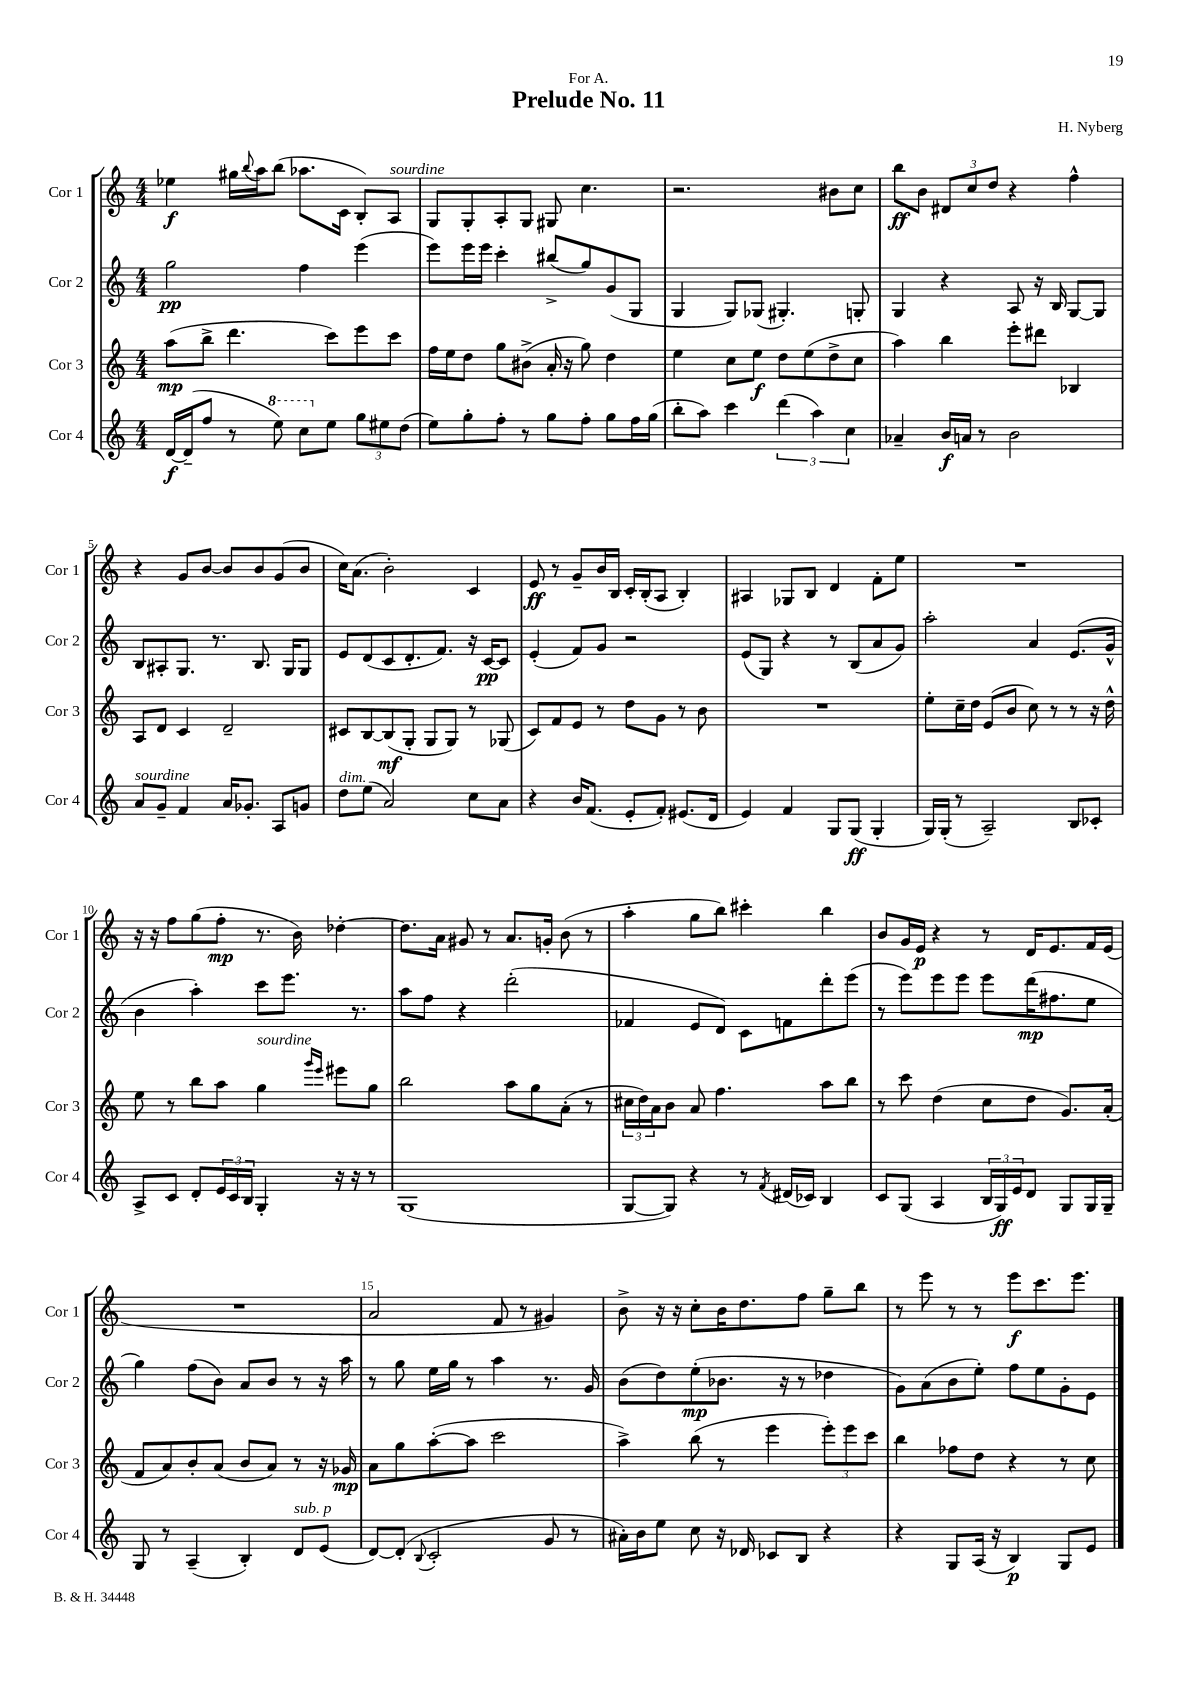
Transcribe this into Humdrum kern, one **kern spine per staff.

**kern	**kern	**kern	**kern
*staff4	*staff3	*staff2	*staff1
*clefG2	*clefG2	*clefG2	*clefG2
*k[]	*k[]	*k[]	*k[]
*M4/4	*M4/4	*M4/4	*M4/4
[16d/LL	(8aa\L	2gg\	4ee-\
(16d~/]J	.	.	.
8ff/J	8bb^\J	.	.
8r	4.ddd\	.	16gg#\LL
.	.	.	8qqbb/
.	.	.	16aa\J
8eee\)	.	.	(8bb\J
8ccc\L	.	4ff\	8.aa-\L
8ee\J	8ccc\L)	.	.
.	.	.	16c\Jk
12gg\L	8eee\	(4eee\	8B'/L)
12ee#\	.	.	.
.	8ccc\J	.	8A/J
(12dd\J	.	.	.
=	=	=	=
8ee\L)	16ff\LL	8eee\L)	8G/L
.	16ee\J	.	.
8gg'\	8dd\J	16eee\L	8G'/
.	.	16eee\JJ	.
8ff'\J	8gg\L	4ccc'\	8A'/
8r	(8b#^\J	.	8G/J
8gg\L	16a'/	(8bb#^/L	8G#/
.	16r	.	.
8ff'\J	8gg\)	8gg/)	4.cc\
8gg\L	4dd\	(8g/	.
16ff\L	.	8G/J	.
(16gg\JJ	.	.	.
=	=	=	=
8bb'\L	4ee\	4G/	2.r
8aa\J)	.	.	.
4ccc\	8cc\L	8G/L)	.
.	8ee\J	(8G-/J	.
(6ddd\	8dd\L	4.G#'/)	.
.	(8ee\	.	.
6aa\)	.	.	.
.	8dd^\	.	8b#\L
6cc\	.	.	.
.	8cc\J	8G'/	8cc\J
=	=	=	=
4a-~/	4aa\)	4G/	8bb\L
.	.	.	8b\J
16b/LL	4bb\	4r	12d#/L
16a/JJ	.	.	.
.	.	.	12cc/
8r	.	.	.
.	.	.	12dd/J
2b\	8eee'\L	8A/	4r
.	8ddd#\J	16r	.
.	.	16B/	.
.	4B-/	[8G/L	4ff^^\
.	.	8G/]J	.
=	=	=	=
8a/L	8A/L	8B/L	4r
8g~/J	8d/J	8A#'/	.
4f/	4c/	8.G/J	8g/L
.	.	.	[8b/J
.	.	8.r	.
16a/LK	2d~/	.	8b/]L
8.g-'/J	.	.	.
.	.	8.B/	8b/
8A/L	.	.	(8g/
.	.	16G/LK	.
8g/J	.	8G/J	8b/J
=	=	=	=
8dd\L	8c#/L	8e/L	16cc\LK)
.	.	.	(8.a\J
(8ee\J	[8B/	(8d/	.
2a/)	(8B/]	8c/	2b'\)
.	8G'/J	8.d'/	.
.	8G/L	.	.
.	.	8.f/J)	.
.	8G/J)	.	.
8cc\L	8r	16r	4c/
.	.	[16c/LK	.
8a\J	(8G-/	8c/]J	.
=	=	=	=
4r	8c/L)	(4e'/	8e/
.	8f/	.	8r
16b/LK	8e/J	8f/L)	8g~/L
(8.f/J	.	.	.
.	8r	8g/J	16b/L
.	.	.	16B/JJ
8e'/L	8dd\L	2r	16c'/LL
.	.	.	(16B'/J
8f'/J)	8g\J	.	8A/J
(8.e#/L	8r	.	4B'/)
.	8b\	.	.
16d/Jk	.	.	.
=	=	=	=
4e/)	1r	(8e/L	4A#/
.	.	8G/J)	.
4f/	.	4r	8G-/L
.	.	.	8B/J
8G/L	.	8r	4d/
(8G/J	.	(8B/L	.
4G'/	.	8a/	8f'\L
.	.	8g/J)	8ee\J
=	=	=	=
16G/LL)	8ee'\L	2aa'\	1r
(16G'/JJ	.	.	.
8r	16cc~\L	.	.
.	16dd\JJ	.	.
2A~/)	(8e/L	.	.
.	8b/J	.	.
.	8cc\)	4a/	.
.	8r	.	.
8B/L	8r	(8.e/L	.
8c-'/J	16r	.	.
.	16dd^^\	16g^^/Jk	.
=	=	=	=
8A^/L	8ee\	4b\	16r
.	.	.	16r
8c/J	8r	.	8ff\L
8d'/L	8bb\L	4aa'\)	(8gg\
24e/L	8aa\J	.	8ff'\J
24c/	.	.	.
24B/JJ	.	.	.
4G'/	4gg\	8ccc\L	8.r
.	.	8.eee\J	.
.	.	.	16b\)
.	16qqggg/LL	.	.
.	16qqeee/JJ	.	.
16r	8eee#\L	.	[4dd-'\
16r	.	8.r	.
8r	8gg\J	.	.
=	=	=	=
(1G	2bb\	8aa\L	8.dd-\]L
.	.	8ff\J	.
.	.	.	16a\Jk
.	.	4r	8g#/
.	.	.	8r
.	8aa\L	(2ddd'\	8.a/L
.	8gg\	.	.
.	.	.	16g'/Jk
.	(8a'\J	.	(8b\
.	8r	.	8r
=	=	=	=
[8G/L	24cc#\LL	4f-/	4aa'\
.	24dd\)	.	.
.	24a\J	.	.
8G/]J)	8b\J	.	.
4r	8a/	8e/L	8gg\L
.	4.ff\	8d/J)	8bb\J)
8r	.	8c\L	4ccc#'\
8qf/	.	.	.
(16d#/LL	.	8f\	.
16c-/JJ)	.	.	.
4B/	8aa\L	8ddd'\	4bb\
.	8bb\J	(8eee\J	.
=	=	=	=
8c/L	8r	8r	8b/L
(8G/J	8ccc\	8eee\L)	16g/L
.	.	.	16e/JJ
4A/	(4dd\	8eee\	4r
.	.	8eee\J	.
24B/LL	8cc\L	8eee\L	8r
24G/)	.	.	.
24e/J	.	.	.
8d/J	8dd\J	(16ddd\K	16d/LK
.	.	8.ff#\	8.e/
8G/L	8.g/L)	.	.
16G/L	.	8ee\J	16f/L
16G~/JJ	(16a'/Jk	.	(16e/JJ
=	=	=	=
8G/	8f/L	4gg\)	1r
8r	8a/)	.	.
(4A~/	8b'/	(8ff\L	.
.	(8a/J	8b\J)	.
4B'/)	8b/L	8a/L	.
.	8a/J)	8b/J	.
8d/L	8r	8r	.
(8e/J	16r	16r	.
.	16g-/	16aa\	.
=	=	=	=
[8d/L)	8a\L	8r	2a/
(8d'/]J	8gg\	8gg\	.
8qqB/	.	.	.
2c'/	([8aa'\	16ee\LL	.
.	.	16gg\JJ	.
.	8aa\]J	8r	.
.	2ccc\	4aa\	8f/
.	.	.	8r
8g/	.	8.r	4g#/)
8r	.	.	.
.	.	16g/	.
=	=	=	=
16a#'\LL)	4aa^\)	(8b\L	8b^\
16b\J	.	.	.
8ee\J	.	8dd\)	16r
.	.	.	16r
8cc\	(8bb\	(8ee'\	8cc'\L
16r	8r	8.b-\J	16b\K
16d-/	.	.	8.dd\
8c-/L	4eee\	.	.
.	.	16r	.
8B/J	.	8r	8ff\J
4r	12eee'\L)	4dd-\	8gg~\L
.	12eee\	.	.
.	.	.	8bb\J
.	12ccc\J	.	.
=	=	=	=
4r	4bb\	8g\L)	8r
.	.	(8a\	8eee\
8G/L	8ff-\L	8b\	8r
(16A/Jk	8dd\J	8ee'\J)	8r
16r	.	.	.
4B/)	4r	8ff\L	8eee\L
.	.	8ee\	8.ccc\
8G/L	8r	8g'\	.
.	.	.	8.eee\J
8e/J	8cc\	8e\J	.
==	==	==	==
*-	*-	*-	*-
